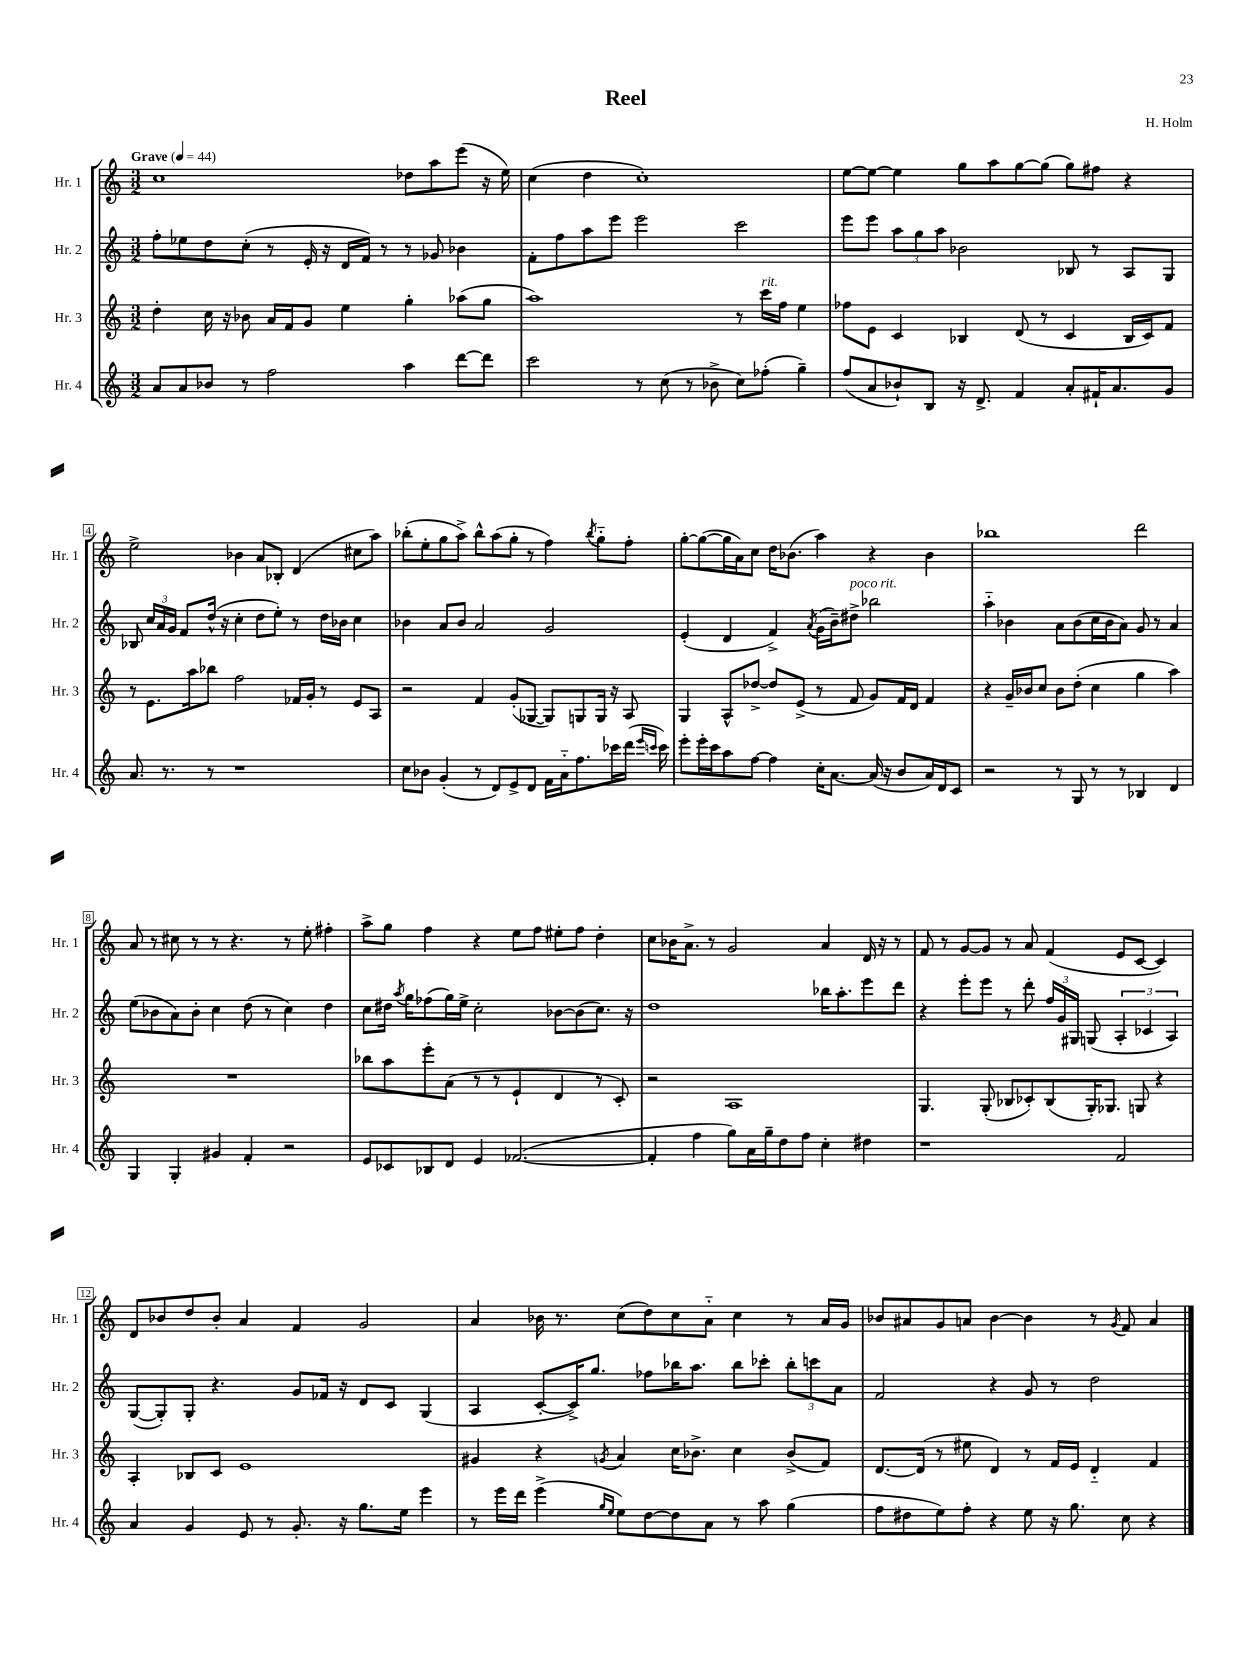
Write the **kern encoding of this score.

**kern	**kern	**kern	**kern
*staff4	*staff3	*staff2	*staff1
*clefG2	*clefG2	*clefG2	*clefG2
*k[]	*k[]	*k[]	*k[]
*M3/2	*M3/2	*M3/2	*M3/2
*MM44	*MM44	*MM44	*MM44
8a	4dd'	8ff'	1cc
8a	.	8ee-	.
8b-	16cc	8dd	.
.	16r	.	.
8r	8b-	(8cc'	.
2ff	16a	8r	.
.	16f	.	.
.	8g	16e'	.
.	.	16r	.
.	4ee	16d	.
.	.	16f)	.
.	.	8r	.
4aa	4gg'	8r	8dd-
.	.	8g-	8aa
[8ddd	(8aa-	4b-	(8eee
8ddd]	8gg	.	16r
.	.	.	16ee)
=	=	=	=
2ccc	1aa)	8f'	(4cc
.	.	8ff	.
.	.	8aa	4dd
.	.	8eee	.
8r	.	2eee	1cc')
(8cc	.	.	.
8r	.	.	.
8b-^	.	.	.
8cc)	8r	2ccc	.
(8ff-'	16ccc	.	.
.	16ff	.	.
4gg~)	4ee	.	.
=	=	=	=
(8ff	8ff-	8eee	[8ee
8a	8e	8eee	8ee_
8b-`)	4c	12aa	4ee]
.	.	12gg	.
8B	.	.	.
.	.	12aa	.
16r	4B-	2b-	8gg
8.d^	.	.	.
.	.	.	8aa
4f	(8d	.	[8gg
.	8r	.	(8gg]
8a'	4c	8B-	8gg)
16f#`	.	8r	8ff#
8.a	.	.	.
.	16B-	8A	4r
.	16c)	.	.
8g	8f	8G	.
=	=	=	=
8.a	8r	8B-	2ee^
.	8.e	24cc	.
.	.	24a	.
8.r	.	.	.
.	.	24g	.
.	.	8f	.
.	16aa	.	.
8r	8bb-	(16dd^^	.
.	.	16r	.
1r	2ff	4cc'	4b-
.	.	8dd	8a
.	.	8ee')	8B-'
.	16f-	8r	(4d
.	16g'	.	.
.	8r	16dd	.
.	.	16b-	.
.	8e	4cc	8cc#
.	8A	.	8aa)
=	=	=	=
8cc	2r	4b-	(8bb-'
8b-	.	.	8ee'
(4g'	.	8a	8gg
.	.	8b-	8aa^)
8r	4f	2a	8bb-^^
8d)	.	.	(8aa
8e^	(8g'	.	8gg'
8d	[8G-	.	8r
16f	8G-])	2g	4ff)
16a'~	.	.	.
8.ff	8G	.	.
.	.	.	8qbb-
.	16G	.	8gg'~
16ccc-	16r	.	.
(16ddd	8A	.	8ff'
16qqeee	.	.	.
16qqccc	.	.	.
16ccc)	.	.	.
=	=	=	=
8eee'	4G	(4e'	[8gg'
16eee'	.	.	(8gg_
16ccc	.	.	.
8aa	8A^^	4d	16gg]
.	.	.	16a)
[8ff	[8dd-^	.	8cc
4ff]	8dd-]	4f^)	16dd
.	.	.	(8.b-
.	(8e^	.	.
.	.	8qa	.
16cc'	8r	(16g	4aa)
[8.a	.	16b~)	.
.	8f	8dd#^	.
(16a]	8g)	2bb-	4r
16r	.	.	.
8b	16f	.	.
.	16d	.	.
16a)	4f	.	4b-
16d	.	.	.
8c	.	.	.
=	=	=	=
2r	4r	4aa'~	1bb-
.	16g~	4b-	.
.	16b-	.	.
.	8cc	.	.
8r	8b-	8a	.
8G	(8dd'	(8b-	.
8r	4cc	16cc	.
.	.	16b-	.
8r	.	8a)	.
4B-	4gg	8g	2ddd
.	.	8r	.
4d	4aa)	4a	.
=	=	=	=
4G	1.r	(8ee	8a
.	.	8b-	8r
4G'	.	8a)	8cc#
.	.	8b-'	8r
4g#	.	4cc	8r
.	.	.	4.r
4f'	.	(8dd	.
.	.	8r	.
2r	.	4cc)	8r
.	.	.	8ee'
.	.	4dd	4ff#'
=	=	=	=
8e	8bb-	8cc	8aa^
8c-	8aa	16dd#	8gg
.	.	8qaa	.
.	.	16gg	.
8B-	8eee'	(8ff-	4ff
8d	(8a	16gg)	.
.	.	16ee^	.
4e	8r	2cc'	4r
.	8r	.	.
([2.f-	4e`	.	8ee
.	.	.	8ff
.	4d	[8b-	8ee#'
.	.	(8b-]	8ff
.	8r	8.cc)	4dd'
.	8c')	.	.
.	.	16r	.
=	=	=	=
4f-']	2r	1dd	8cc
.	.	.	16b-
.	.	.	8.a^
4ff	.	.	.
.	.	.	8r
8gg)	1A	.	2g
16a	.	.	.
16gg~	.	.	.
8dd	.	.	.
8ff	.	.	.
4cc'	.	16bb-	4a
.	.	8.aa'	.
4dd#	.	8eee	16d
.	.	.	16r
.	.	8ddd	8r
=	=	=	=
1r	4.G	4r	8f
.	.	.	8r
.	.	8eee'	[8g
.	(8G'	8eee	8g]
.	8B-	8r	8r
.	8c-')	8ddd'	8a
.	(8B-	24ff	(4f
.	.	24g	.
.	.	24G#	.
.	16G')	(8G	.
.	8.G-	.	.
2f	.	6A'	8e
.	8G	.	[8c
.	.	6c-	.
.	4r	.	4c])
.	.	6A)	.
=	=	=	=
4a	4A'	([8G	8d
.	.	8G'])	8b-
4g	8B-	8G'	8dd
.	8c	4.r	8b-'
8e	1e	.	4a
8r	.	.	.
8.g'	.	8g	4f
.	.	16f-	.
16r	.	16r	.
8.gg	.	8d	2g
.	.	8c	.
16ee	.	.	.
4eee	.	(4G	.
=	=	=	=
8r	4g#	4A	4a
16eee	.	.	.
16ddd	.	.	.
(4eee^	4r	[8c'	16b-
.	.	.	8.r
.	.	16c^])	.
.	.	8.gg	.
16qqgg	.	.	.
16qqee	8qg	.	.
8ee)	4a	.	(8cc
[8dd	.	8ff-	8dd)
8dd]	16cc	16bb-	8cc
.	8.b-^	8.aa	.
8a	.	.	8a'~
8r	4cc	8bb-	4cc
8aa	.	8ccc-'	.
(4gg	(8b-^	12bb-'	8r
.	.	12ccc	.
.	8f)	.	16a
.	.	12a	.
.	.	.	16g
=	=	=	=
8ff	[8.d	2f	8b-
8dd#	.	.	8a#
.	(16d]	.	.
8ee)	8r	.	8g
8ff'	8ee#	.	8a
4r	4d)	4r	[4b-
8ee	8r	8g	4b-]
16r	16f	8r	.
8.gg	16e	.	.
.	4d'~	2dd	8r
.	.	.	8qg
8cc	.	.	8f
4r	4f	.	4a
==	==	==	==
*-	*-	*-	*-
